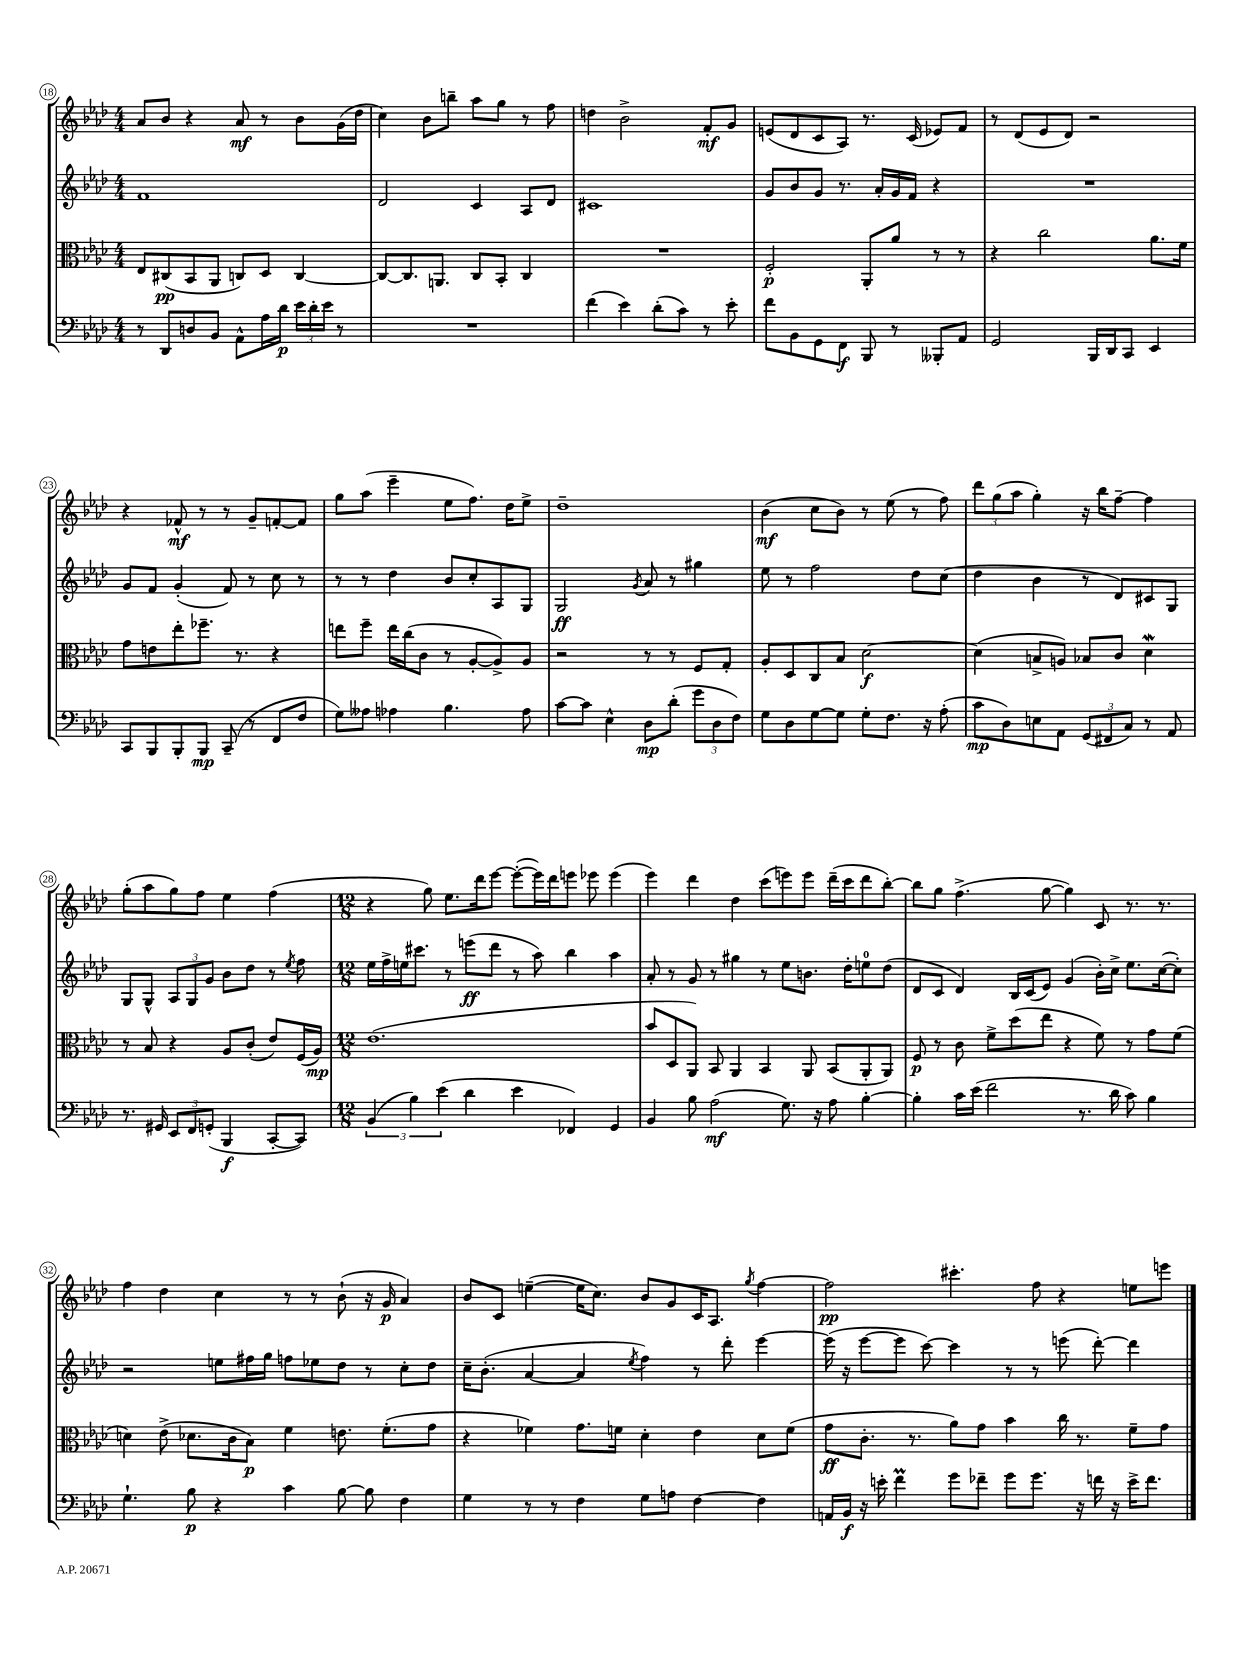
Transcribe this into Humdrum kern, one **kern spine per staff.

**kern	**kern	**kern	**kern
*staff4	*staff3	*staff2	*staff1
*clefF4	*clefC3	*clefG2	*clefG2
*k[b-e-a-d-]	*k[b-e-a-d-]	*k[b-e-a-d-]	*k[b-e-a-d-]
*M4/4	*M4/4	*M4/4	*M4/4
8r	8E-	1f	8a-
8DD-	(8C#	.	8b-
8D	8BB-	.	4r
8BB-	8AA-	.	.
8AA-^^	8C)	.	8a-
16A-	8D-	.	8r
16d-	.	.	.
24e-	[4C	.	8b-
24d-'	.	.	.
24e-	.	.	.
8r	.	.	(16g
.	.	.	16dd-
=	=	=	=
1r	8C_	2d-	4cc)
.	8.C]	.	.
.	.	.	8b-
.	8.AA	.	.
.	.	.	8bb~
.	8C	4c	8aa-
.	8BB-'	.	8gg
.	4C	8A-	8r
.	.	8d-	8ff
=	=	=	=
(4f	1r	1c#	4dd
4e-)	.	.	2b-^
(8d-'	.	.	.
8c)	.	.	.
8r	.	.	8f'
8e-'	.	.	8g
=	=	=	=
8f	2F'	8g	(8e
8BB-	.	8b-	8d-
8GG	.	8g	8c
8FF	.	8.r	8A-)
8BBB-	8AA-'	.	8.r
.	.	16a-'	.
8r	8a-	16g	.
.	.	16f	(16c
8BBB--'	8r	4r	8e-)
8AA-	8r	.	8f
=	=	=	=
2GG	4r	1r	8r
.	.	.	(8d-
.	2cc	.	8e-
.	.	.	8d-)
16BBB-	.	.	2r
16DD-	.	.	.
8CC	.	.	.
4EE-	8.a-	.	.
.	16f	.	.
=	=	=	=
8CC	8g	8g	4r
8BBB-	8e	8f	.
8BBB-'	8ee-'	(4g'	8f-^^
8BBB-	8.ff-~	.	8r
(8CC~	.	8f)	8r
.	8.r	.	.
8r	.	8r	8g~
8FF	4r	8cc	[8f'
8F	.	8r	8f]
=	=	=	=
8G)	8ee	8r	8gg
8A--	8ff~	8r	(8aa-
4A-	16ee	4dd-	4eee-~
.	(16cc	.	.
.	8c	.	.
4.B-	8r	8b-	8ee-
.	[8A-'	8cc'	8.ff)
.	8A-^])	8A-	.
.	.	.	16dd-
8A-	8A-	8G	8ee-^
=	=	=	=
[8c	2r	2G	1dd-~
8c]	.	.	.
4E-^^	.	.	.
.	.	8qg	.
8D-	8r	8a-	.
(8d-'	8r	8r	.
12g	8F	4gg#	.
12D-	.	.	.
.	8G'	.	.
12F)	.	.	.
=	=	=	=
8G	8A-'	8ee-	(4b-
8D-	8D-	8r	.
[8G	8C	2ff	8cc
8G]	8B-	.	8b-)
8G'	[2d-	.	8r
8.F	.	.	(8ee-
.	.	8dd-	8r
16r	.	.	.
(8A-'	.	(8cc	8ff)
=	=	=	=
8c	(4d-]	4dd-	12ddd-
.	.	.	(12gg
8D-)	.	.	.
.	.	.	12aa-
8E	8B^	4b-	4gg')
8AA-	8A)	.	.
(12GG	8B-	8r	16r
.	.	.	16bb-
12FF#	.	.	.
.	8c	8d-)	[8ff~
12C)	.	.	.
8r	4d-	8c#	4ff]
8AA-	.	8G	.
=	=	=	=
8.r	8r	8G	(8gg'
.	8B-	8G^^	8aa-
16GG#	.	.	.
12EE-	4r	12A-	8gg)
12FF	.	12G	.
.	.	.	8ff
(12GG'	.	12g	.
4BBB-	8A-	8b-	4ee-
.	(8c'	8dd-	.
[8CC'	8e-)	8r	(4ff
.	.	8qee-	.
8CC])	(16F	8ff	.
.	16A-)	.	.
=	=	=	=
*M12/8	*M12/8	*M12/8	*M12/8
(6BB-	(1.e-	16ee-	4r
.	.	16ff^	.
.	.	16ee	.
6B-)	.	.	.
.	.	8.ccc#	.
.	.	.	8gg)
(6e-	.	.	.
.	.	8r	8.ee-
4d-	.	(8eee	.
.	.	.	16ddd-
.	.	8ddd-	[8eee-
4e-	.	8r	(8eee-'_
.	.	8aa-)	16eee-])
.	.	.	16ddd-
4FF-)	.	4bb-	8eee
.	.	.	8eee-
4GG	.	4aa-	(4eee-
=	=	=	=
4BB-	8b-	8a-'	4eee-)
.	8D-	8r	.
8B-	8AA-)	8g	4ddd-
(2A-	8BB-	8r	.
.	4AA-	4gg#	4dd-
.	4BB-	8r	(8ccc
8.G)	.	8ee-	8eee)
.	8AA-	8.b	8eee
16r	.	.	.
8A-	(8BB-	.	(16ddd-~
.	.	16dd-'	16ccc
[4B-'	8AA-'	8ee	8ddd-
.	8AA-)	(8dd-	[8bb-')
=	=	=	=
4B-']	8F	8d-	8bb-]
.	8r	8c	8gg
16c	8c	4d-)	(4.ff^
(16e-	.	.	.
2f	8f^	.	.
.	(8dd-	16B-	.
.	.	(16c	.
.	8ee-	8e-)	[8gg
.	4r	(4g	4gg])
8.r	.	.	.
.	8f)	16b-')	8c
16d-	.	16cc^	.
8c)	8r	8.ee-	8.r
4B-	8g	.	.
.	.	([16cc	8.r
.	(8f	8cc'])	.
=	=	=	=
4.G`	4d)	2r	4ff
.	(8e-^	.	4dd-
8B-	8.d-	.	.
4r	.	8ee	4cc
.	16c	.	.
.	8B-)	16ff#	.
.	.	16gg	.
4c	4f	8ff	8r
.	.	8ee-	8r
[8B-	8.e	8dd-	(8b-`
8B-]	.	8r	16r
.	(8.f'	.	16g
4F	.	8cc'	4a-)
.	8g	8dd-	.
=	=	=	=
4G	4r	16cc~	8b-
.	.	(8.b-'	.
.	.	.	8c
8r	4f-)	[4a-	([4ee~
8r	.	.	.
4F	8.g	4a-]	16ee]
.	.	.	8.cc)
.	16f	.	.
.	.	8qee-	.
8G	4d-'	4ff)	8b-
8A	.	.	8g
[4F	4e-	8r	16c
.	.	.	8.A-
.	.	8ddd-'	.
.	.	.	8qgg
4F]	8d-	[4eee-	[4ff
.	(8f	.	.
=	=	=	=
16AA	8g	(16eee-]	2ff]
16BB-	.	16r	.
16r	8.c'	[8eee-	.
16e'	.	.	.
4f	.	8eee-]	.
.	8.r	.	.
.	.	[8ccc)	.
8g	8a-)	4ccc]	4.ccc#'
8f-~	8g	.	.
8g	4b-	8r	.
8.g	.	8r	8ff
.	16cc	(8eee	4r
16r	8.r	.	.
16f	.	[8ddd-')	.
16r	.	.	.
16e^	8f~	4ddd-]	8ee
8.f	.	.	.
.	8g	.	8eee
==	==	==	==
*-	*-	*-	*-
